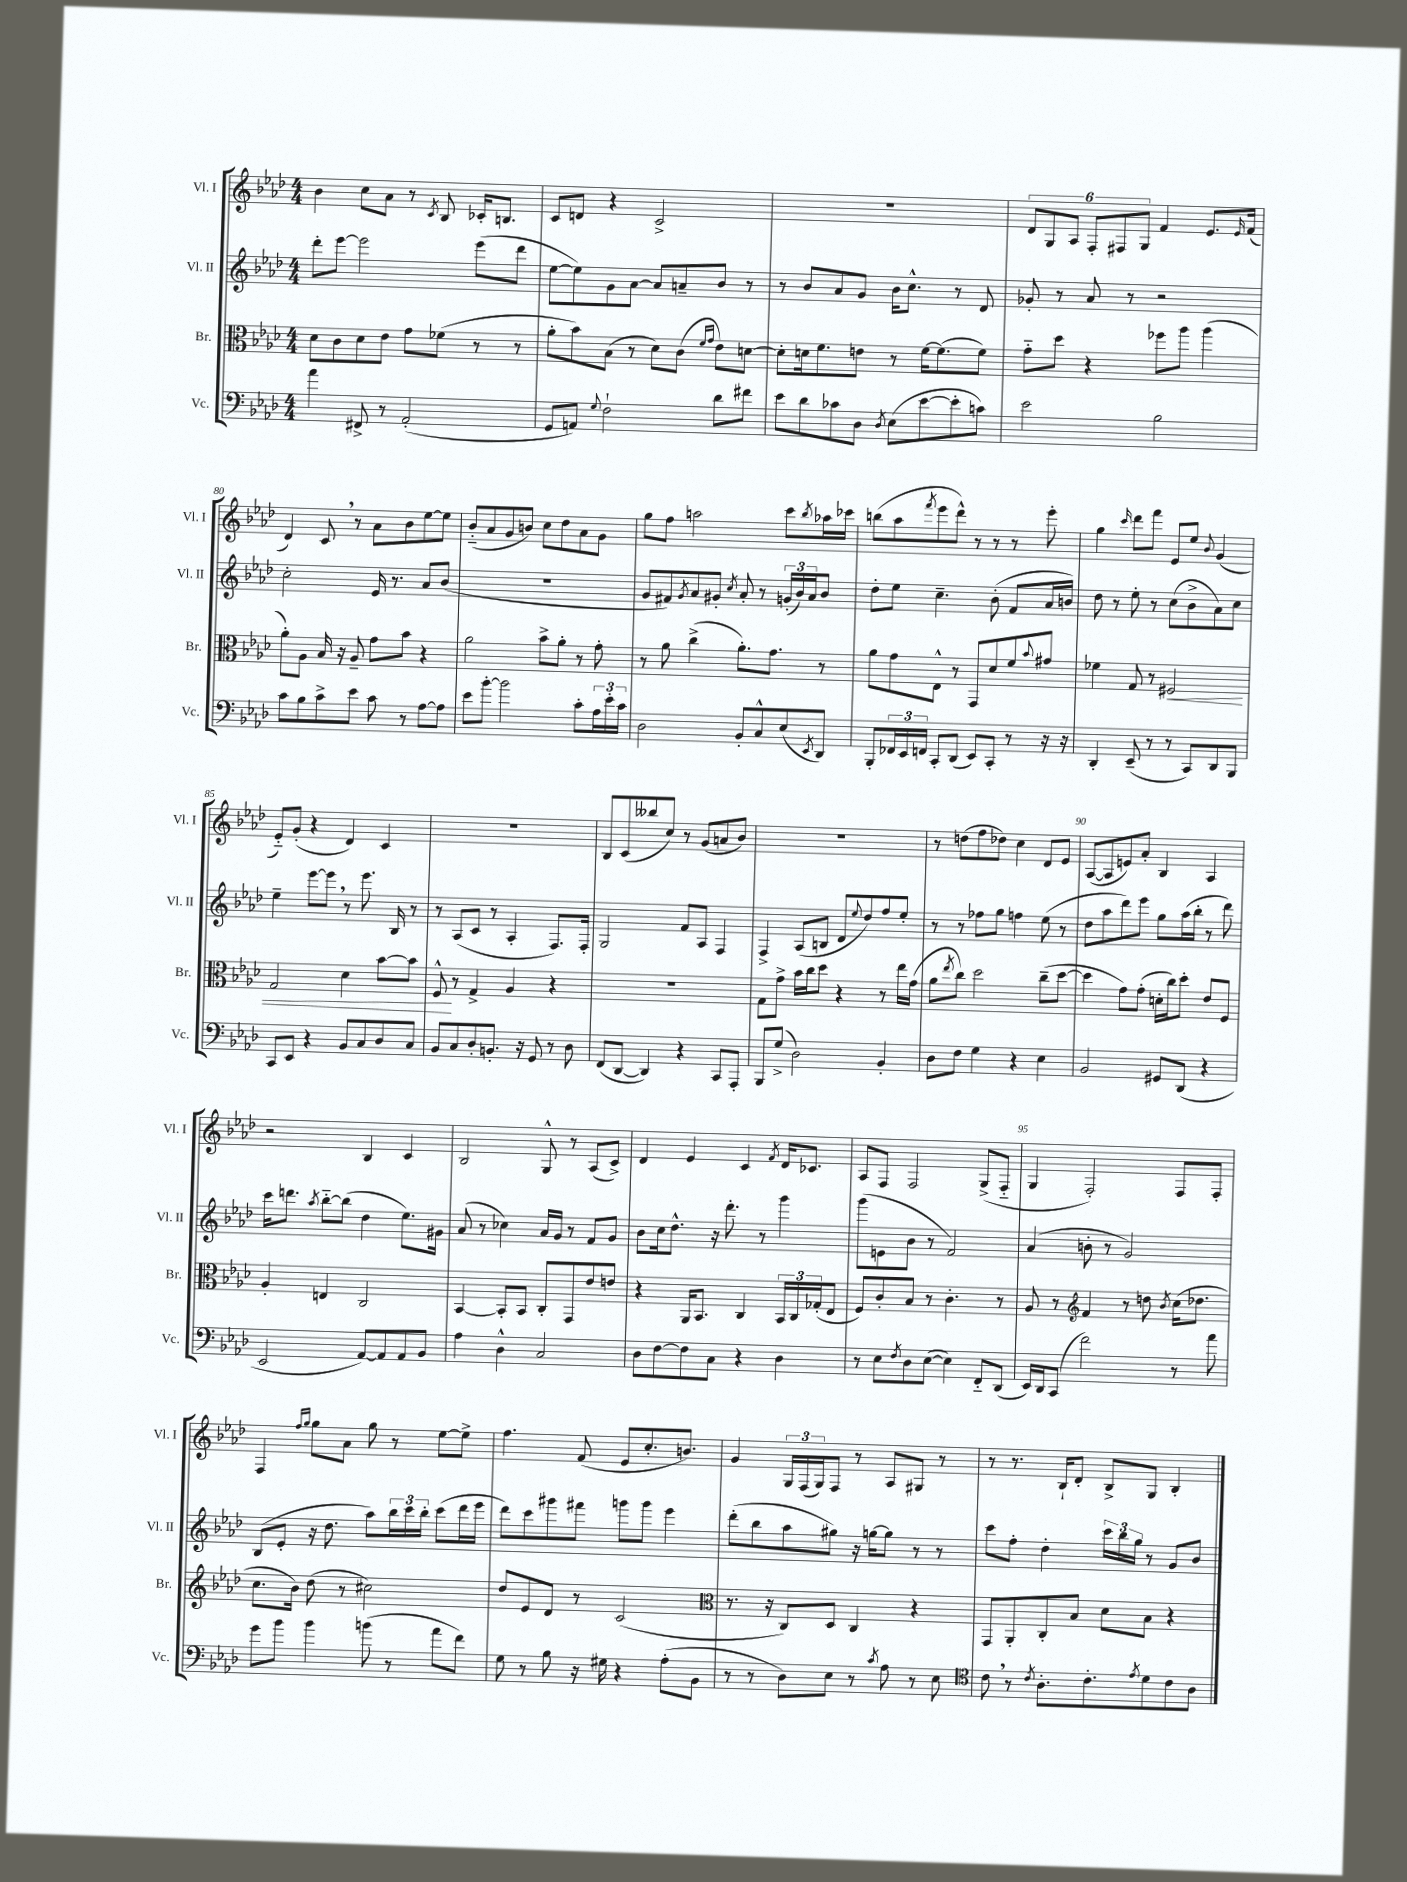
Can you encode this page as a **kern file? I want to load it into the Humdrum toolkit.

**kern	**kern	**kern	**kern
*staff4	*staff3	*staff2	*staff1
*clefF4	*clefC3	*clefG2	*clefG2
*k[b-e-a-d-]	*k[b-e-a-d-]	*k[b-e-a-d-]	*k[b-e-a-d-]
*M4/4	*M4/4	*M4/4	*M4/4
4a-\	8d-\L	8ddd-'\L	4b-\
.	8c\	[8eee-\J	.
8FF#^/	8d-\	2eee-\]	8cc\L
8r	8e-\J	.	8a-\J
(2AA-'/	8g\L	.	8r
.	.	.	8qc/
.	(8f-\J	.	8B-/
.	8r	(8eee-\L	16c-'/LK
.	.	.	8.B/J
.	8r	8ddd-\J	.
=	=	=	=
8GG/L	8a-'\L	[8ee-\L	8c/L
8AA/J)	8b-\)	8ee-\])	8d/J
8qqG/	.	.	.
2F`\	(8B-\J	8g\	4r
.	8r	[8a-\J	.
.	8d-\L)	8a-/]L	2c^/
.	(8c\J	8a~/	.
.	16qqf/LL	.	.
.	16qqg/JJ	.	.
8d-\L	8e-\L)	8b-/J	.
8f#\J	[8d\J	8r	.
=	=	=	=
8e-\L	8d'\]L	8r	1r
8d-\	16d\k	8b-/L	.
.	8.f\	.	.
8c-\	.	8a-/	.
8D-\J	8e\J	8g/J	.
8qD-/	.	.	.
(8E-\L	8r	16b-\LK	.
.	.	8.cc^^\J	.
[8e-\	[16f\LK	.	.
.	(8.f\]	.	.
8e-'\]	.	8r	.
8c\J)	8f\J)	8d-/	.
=	=	=	=
2e-\	8g'~\L	8g-'/	12d-/L
.	.	.	12G/
.	8dd-\J	8r	.
.	.	.	12A-/J
.	4r	8a-/	12F'/L
.	.	.	12F#/
.	.	8r	.
.	.	.	12G/J
2B-\	8ff-\L	2r	4f/
.	8aa-\J	.	.
.	(4aa-\	.	8.e-/L
.	.	.	16qqe-/
.	.	.	(16f/Jk
=	=	=	=
8c\L	8a-'\L)	2cc'\	4d-/)
8B-\	8A-\J	.	.
8c^\	16B-/	.	8c/
.	16r	.	.
8e-\J	8A-~/	.	8r
8c\	8g\L	16e-/	8a-\L
.	.	8.r	.
8r	8b-\J	.	8b-\
[8A-\L	4r	8a-/L	[8ee-\
8A-\]J	.	(8b-/J	8ee-\]J
=	=	=	=
8e-\L	2a-\	1r	(8b-'~/L
[8b-'\J	.	.	8a-/
2b-\]	.	.	8g/
.	.	.	8b/J)
.	8b-^\L	.	8cc\L
.	8a-'\J	.	8dd-\
8c'\L	8r	.	8a-\
24A-\L	8g'\	.	8g\J
24e-'\	.	.	.
24c\JJ	.	.	.
=	=	=	=
2D-\	8r	8g/L	8gg\L
.	8a-\	8f#/)	8ff\J
.	.	8qg/	.
.	(4cc^\	8a-/	2aa\
.	.	8g#'/J	.
.	.	8qcc/	.
8BB-'/L	8.a-'\L)	8a-'/	.
8C^^/	.	8r	.
.	8.g\J	.	.
(8E-/	.	(24g'/LL	8ccc\L
.	.	24b-/)	.
.	.	24a-/J	.
8qEE-/	.	.	8qbb-/
8DD-/J)	8r	8b-/J	16aa-\L
.	.	.	16ccc-\JJ
=	=	=	=
8BBB-'/L	8a-\L	8dd-'\L	(8bb\L
24FF-/L	8g\	8ee-\J	8aa-\
24EE-/	.	.	.
24FF/JJ	.	.	.
.	.	.	8qfff/
8CC'/L	8E-^^\J	4.cc~\	8eee-\
(8DD-/J	8r	.	8ddd-^^\J)
8EE-/L)	8GG/L	.	8r
8CC'/J	8d-/	(8b-'\	8r
8r	8f/	8f/L	8r
.	8qqb-/	.	.
16r	8g#/J	16a-/L	8eee-'\
16r	.	16b/JJ)	.
=	=	=	=
4DD-'/	4f-\	8dd-\	4gg\
.	.	8r	.
.	.	.	16qqccc/
(8EE-~/	8G/	8ee-'\	8ddd-\L
8r	8r	8r	8fff\J
8r	2F#/	(8cc\L	8e-/L
8CC/L)	.	8b-^\	8ee-/J
.	.	.	8qqb-/
8DD-/	.	8a-\)	(4g/
8BBB-/J	.	8cc\J	.
=	=	=	=
8CC/L	2G/	4ee-~\	8e-'~/L)
8EE-/J	.	.	(8g'/J
4r	.	[8eee-\L	4r
.	.	8eee-\]J	.
8BB-/L	4d-\	8r	4d-/)
8C/	.	8.eee-\	.
8D-/	[8b-\L	.	4c/
.	.	16B-/	.
8C/J	8b-\]J	8r	.
=	=	=	=
8BB-/L	8F^^/	8r	1r
8C/	8r	(8A-/L	.
8D-'/	4G^/	8c/J	.
8.BB'/J	.	8r	.
.	4A-/	4A-'/	.
16r	.	.	.
8GG/	.	.	.
8r	4r	8.F/L)	.
8D-\	.	.	.
.	.	16F'/Jk	.
=	=	=	=
(8FF/L	1r	2G/	8B-/L
[8DD-/J	.	.	(8c/
4DD-/])	.	.	8bb--/
.	.	.	8cc/J)
4r	.	8f/L	8r
.	.	8A-/J	(8g/L
8CC/L	.	4F/	8a/
8AAA-'/J	.	.	8b-/J)
=	=	=	=
8BBB-/L	8G\L	4F^/	1r
(8G^/J	8g^\J	.	.
2D-\)	16b-\LL	(8A-/L	.
.	16cc\J	.	.
.	8dd-\J	8B/J	.
.	4r	8d-/L	.
.	.	8qqee-/	.
.	.	8dd-/)	.
4BB-'/	8r	8ff/	.
.	16ee-\LL	8ee-'/J	.
.	(16g\JJ	.	.
=	=	=	=
8D-\L	8a-\L	8r	8r
.	8qee-/	.	.
8F\J	8cc\J)	8r	(8dd\L
4G\	2dd-\	8ff-\L	8ff\
.	.	8gg\J	8dd-\J)
4r	.	4ff\	4cc\
4E-\	(8cc~\L	(8ee-\	8d-/L
.	[8dd-\J	8r	8e-/J
=	=	=	=
2BB-/	4dd-\]	8dd-\L	([8A-/L
.	.	8aa-\	8A-/]
.	8g\L)	8ddd-\)	8e/)
.	(8g'\J	8eee-\J	8a-'/J
8GG#/L	16d'\LL	8gg\L	4B-/
.	16cc\J)	.	.
(8DD-/J	8dd-'\J	(16aa-\L	.
.	.	16bb-'\JJ	.
4r	8e-/L	8r	4A-/
.	8F/J	8ddd-\)	.
=	=	=	=
2EE-/	4A-'/	16ccc\LK	2r
.	.	8.ddd\J	.
.	.	8qaa-/	.
.	4E/	[8bb-'~\L	.
.	.	(8bb-\]J	.
[8AA-/L)	2C/	4dd-\	4B-/
8AA-/]	.	.	.
8AA-/	.	8.ee-\L)	4c/
8BB-/J	.	.	.
.	.	16g#\Jk	.
=	=	=	=
4A-\	[4BB-/	(8a-/	2B-/
.	.	8r	.
4D-^^\	8BB-'/]L	4cc-\)	.
.	8BB-/J	.	.
2C/	8C'/L	16a-/LL	8G^^/
.	.	16g/JJ	.
.	8GG/	8r	8r
.	8e-/	8f/L	(8A-/L
.	8e/J	8g/J	8c^/J)
=	=	=	=
8D-\L	4r	8b-\L	4d-/
[8F\	.	16cc\k	.
.	.	8.dd-^^\J	.
8F\]	16AA-/LK	.	4e-/
.	8.BB-/J	.	.
8C\J	.	16r	.
.	.	8.ddd-'\	.
4r	4C/	.	4c/
.	.	8r	.
.	.	.	8qf/
4D-\	24BB-/LL	4ggg\	16d-/LK
.	24C/	.	.
.	.	.	8.c-/J
.	(24G-'/J	.	.
.	8E-/J	.	.
=	=	=	=
8r	8F/L)	(8ggg\L	8A-/L
8E-\L	8c'/	8e\	8F/J
8qF/	.	.	.
8D-\	8B-/J	8b-\J	2F/
([8E-\J	8r	8r	.
4E-\])	4.c'\	2f/)	.
8FF'~/L	.	.	(8G^/L
(8DD-/J	8r	.	8F'~/J
=	=	=	=
16EE-/LL)	8A-/	(4a-/	4G/
16DD-/J	.	.	.
(8CC/J	8r	.	.
*	*clefG2	*	*
2f\)	4f/	8b'\	2F'/)
.	.	8r	.
.	8r	2g/)	.
.	8dd\	.	.
.	8qb-/	.	.
8r	(16cc\LK	.	8F/L
.	8.dd-\J	.	.
8a-\	.	.	8F'/J
=	=	=	=
8g\L	8.cc\L	(8B-/L	4F/
8b-\J	.	8e-'/J	.
.	16b-\Jk)	.	.
.	.	.	16qqff/LL
.	.	.	16qqgg/JJ
4b-\	(8dd-\	16r	8gg\L
.	.	8.dd-\	.
.	8r	.	8a-\J
(8b\	2cc#\)	8aa-\L)	8gg\
8r	.	24bb-\L	8r
.	.	24ccc\	.
.	.	24bb-'\JJ	.
8a-\L	.	(8ccc\L	[8ee-\L
8f\J)	.	16ddd-\L	8ee-^\]J
.	.	16eee-\JJ	.
=	=	=	=
8G\	8dd-/L	8ddd-\L)	4.ff\
8r	8e-/	8ccc\	.
8B-\	8d-/J	8ggg#\	.
16r	8r	8fff#\J	(8f/
16G#\	.	.	.
4r	(2c/	8ggg\L	8e-/L
.	.	8ggg\J	8.cc'/
(8A-'\L	.	4eee-\	.
.	.	.	8.b/J)
8BB-\J	.	.	.
=	=	=	=
*	*clefC3	*	*
8r	8.r	(8ddd-'\L	4g/
8r	.	8bb-\	.
.	16r	.	.
8D-\L)	8C/L)	8aa-\	24G/LL
.	.	.	(24F/
.	.	.	24G/J)
8E-\J	8D-/J	8gg#\J)	8F/J
8r	4C/	16r	8r
.	.	[16gg\LK	.
8qc/	.	.	.
8A-\	.	8gg\]J	8A-/L
8r	4r	8r	8G#/J
8E-\	.	8r	8r
=	=	=	=
*clefC4	*	*	*
8c\	8GG/L	8ccc\L	8r
8r	8AA-'/	8ff'\J	8.r
8qc/	.	.	.
8.A-'\L	8C'/	4dd-'\	.
.	.	.	16B-`/LK
.	8B-/J	.	8d-'/J
8.c'\	.	.	.
.	8d-\L	24ccc\LL	8B-^/L
.	.	24bb-\	.
.	.	24gg\JJ	.
8qe-/	.	.	.
8d-\	8B-\J	8r	8G/J
8c\	4r	8g/L	4B-'/
8A-\J	.	8b-/J	.
==	==	==	==
*-	*-	*-	*-
